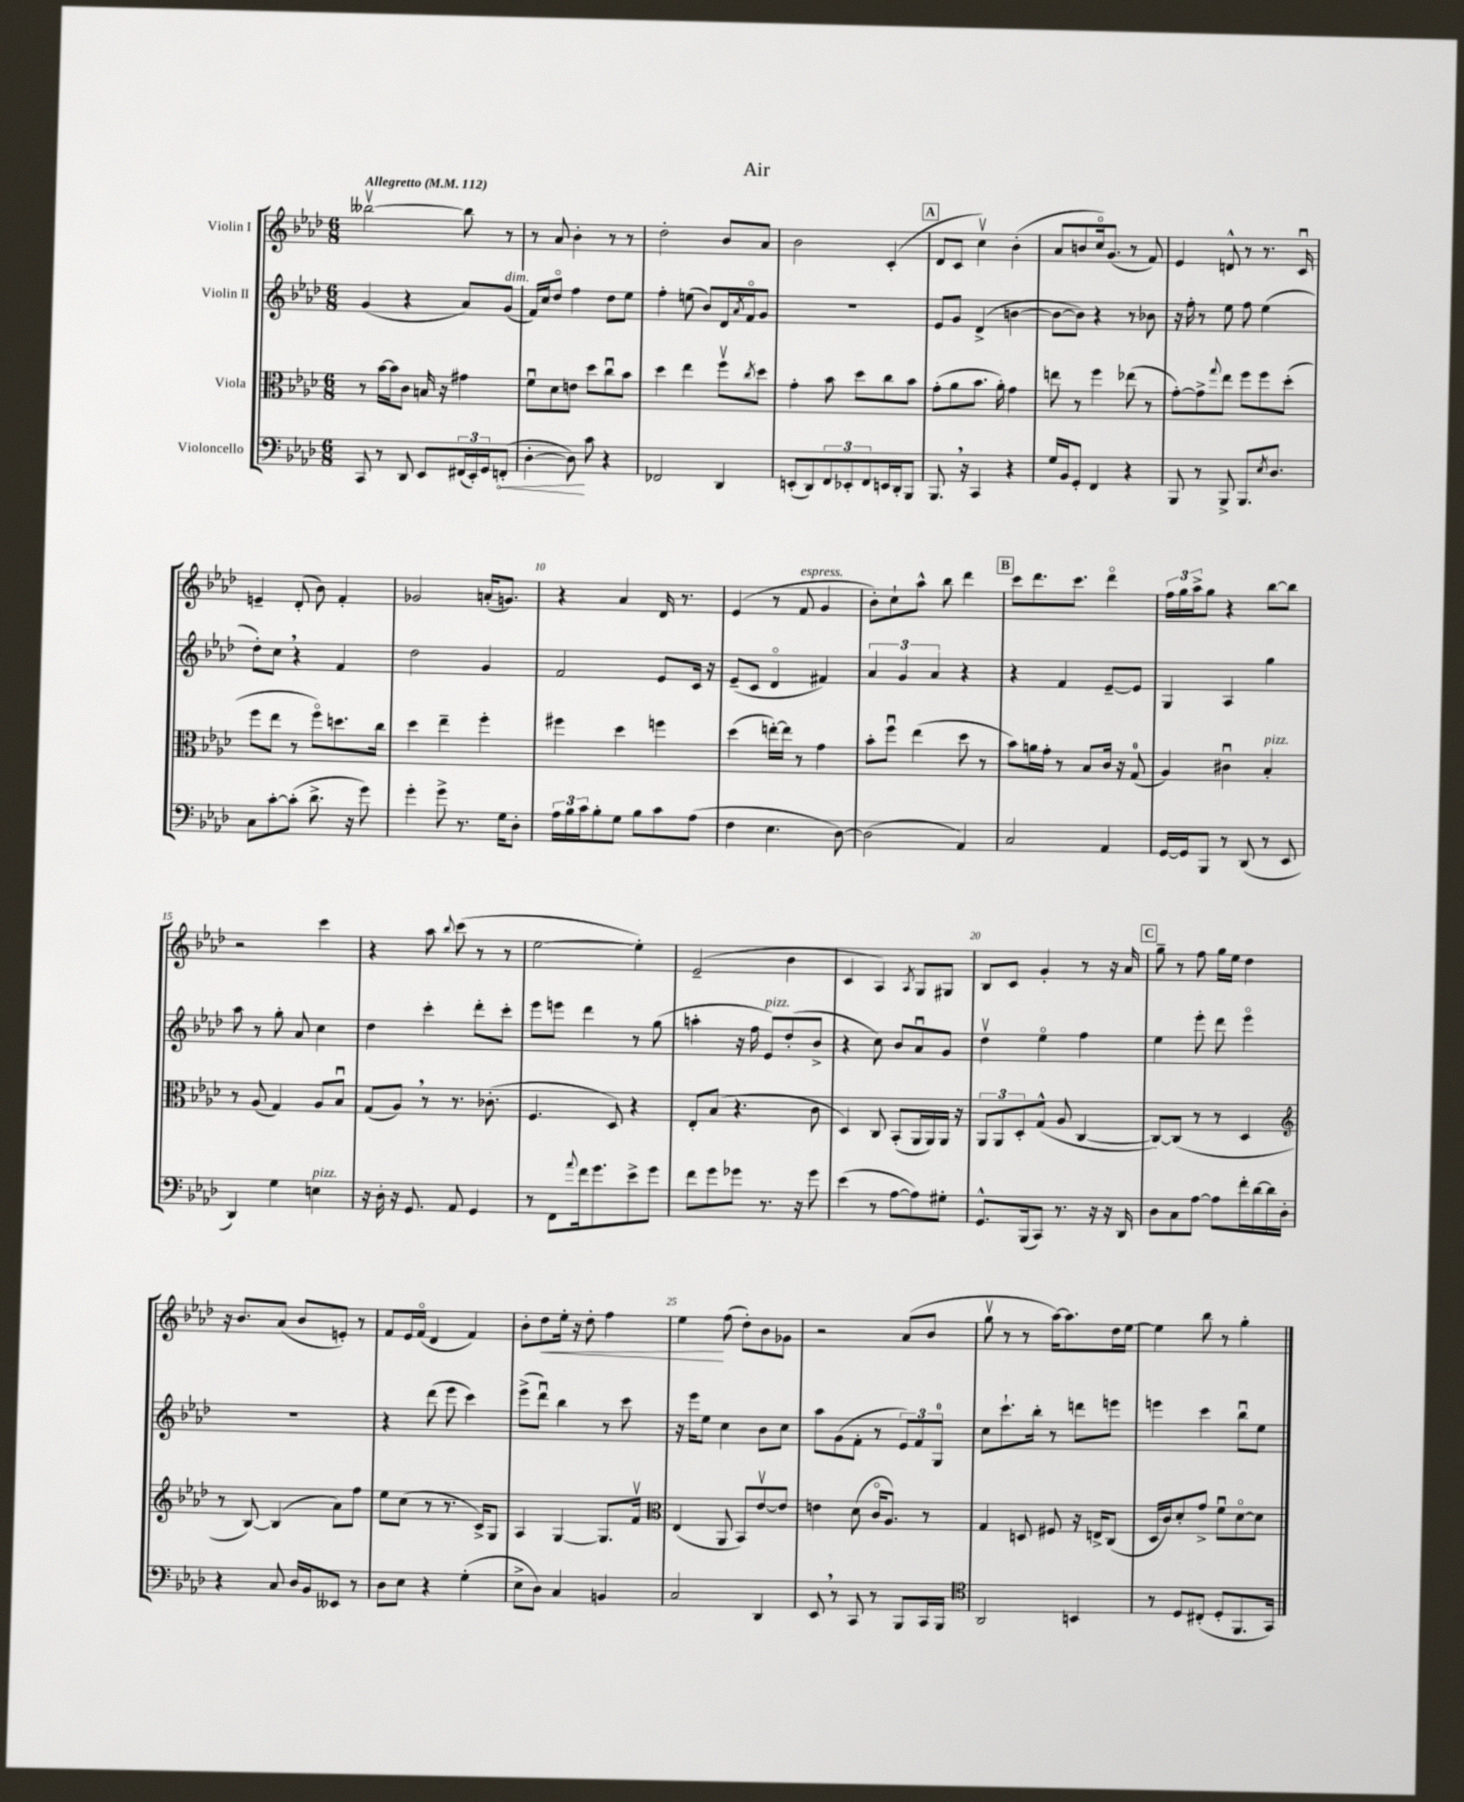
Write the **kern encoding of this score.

**kern	**dynam	**kern	**kern	**kern	**dynam
*part4	*part4	*part3	*part2	*part1	*part1
*staff4	*staff4	*staff3	*staff2	*staff1	*staff1
*I"Violoncello	*	*I"Viola	*I"Violin II	*I"Violin I	*
*clefF4	*	*clefC3	*clefG2	*clefG2	*
*k[b-e-a-d-]	*	*k[b-e-a-d-]	*k[b-e-a-d-]	*k[b-e-a-d-]	*
*M6/8	*	*M6/8	*M6/8	*M6/8	*
*MM112	*	*MM112	*MM112	*MM112	*
=1	=1	=1	=1	=1	=1
!	!	!	!	!LO:TX:a:B:t=Allegretto	!
8CC/	.	8r	(4g/	[2bb--Xv\	.
8r	.	[16b-\LL	.	.	.
.	.	16b-\J]	.	.	.
8DD-/	.	8c\J	4r	.	.
8EE-/L	.	16Bn/	.	.	.
.	.	16r	.	.	.
(24FF#X/L	.	4g#X\	8a-/L)	8bb--\]	.
24EE-'/)	.	.	.	.	.
24GG/J	.	.	.	.	.
!	!	!	!LO:TX:a:i:t=dim.	!	!
!	!LO:HP:b	!	!	!	!
(8FFn'/J	<	.	(8g/J	8r	.
=2	=2	=2	=2	=2	=2
[4D-'\	.	8fu\L	16f/LL)	8r	.
.	.	.	16cc/J	.	.
.	.	8d-\	8dd-/J	8a-/	.
8D-\])	.	8en\J	4ff\	4b-'\	.
8c\	[	8dd-\L	.	.	.
4r	.	8ccu\	8dd-\L	8r	.
.	.	8b-\J	8ee-\J	8r	.
=3	=3	=3	=3	=3	=3
2FF-X/	.	4dd-\	4ff'\	2dd-'\	.
.	.	4ee-\	(8een\	.	.
.	.	.	8b-/L)	.	.
4DD-/	.	8ffv\L	16d-/L	8b-/L	.
.	.	.	8qa-/	.	.
.	.	.	16f/J	.	.
.	.	8qcc/	.	.	.
.	.	8dd-\J	8g/J	8a-/J	.
=4	=4	=4	=4	=4	=4
(8EEn'/L	.	4g'\	2.r	2b-\	.
8DD-/)	.	.	.	.	.
12FF/	.	8b-\	.	.	.
12EE-X'/	.	.	.	.	.
.	.	8dd-\L	.	.	.
12FF/	.	.	.	.	.
16EEn/L	.	8cc\	.	(4c'/	.
16DD-'/J	.	.	.	.	.
8BBB-/J	.	8b-\J	.	.	.
!!LO:REH:place=s1:t=A
=5	=5	=5	=5	=5	=5
8.BBB-,/	.	(8g'\L	8e-/L	8d-/L	.
.	.	8a-\	8g/J	8c/J	.
16r	.	.	.	.	.
4CC/	.	8.b-\J	(4d-^/	4ccv\)	.
.	.	16a-'\)	.	.	.
4r	.	4g\	[4bn\	(4b-'\	.
=6	=6	=6	=6	=6	=6
16G/LL	.	8een\	8b\L_	8a-/L	.
16BB-/J	.	.	.	.	.
8GG'/J	.	8r	8b\J])	8bn/	.
4FF/	.	4ff\	4r	16cc/k)	.
.	.	.	.	(8.g/J	.
4r	.	(8ee-X\	8r	8r	.
.	.	8r	8b-X\	8f/)	.
=7	=7	=7	=7	=7	=7
8BBB-/	.	[8g'\L)	16r	4e-/	.
.	.	.	16ff'\	.	.
8r	.	8g^\]	8r	.	.
.	.	8qqgg/	.	.	.
8BBB-^/	.	8ee-\J	8ee-\	8dn^^/	.
8.BBB-/L	.	8ff\L	8ff\	8r	.
.	.	8ff\	(4ee-\	8.r	.
8qE-/	.	.	.	.	.
8.D-/J	.	.	.	.	.
.	.	(8dd-'\J	.	.	.
.	.	.	.	16cu/	.
!!LO:LB:g=z
=8	=8	=8	=8	=8	=8
8C\L	.	8ff\L	8dd-'\L)	4en~/	.
[8c'\	.	8ee-\J	8cc,\J	.	.
(8c'\J]	.	8r	4r	(8d-'/	.
8.d-^\	.	8ff\L)	.	8b-\)	.
.	.	8.ddn\	4f/	4f'/	.
16r	.	.	.	.	.
8g\)	.	.	.	.	.
.	.	16cc\Jk	.	.	.
=9	=9	=9	=9	=9	=9
4g'\	.	4dd-\	2dd-\	2g-X/	.
8g^\	.	4ee-~\	.	.	.
8.r	.	.	.	.	.
.	.	4ff'\	4g/	(16an'/KL	.
16G\KL	.	.	.	8.gn/J)	.
8D-'\J	.	.	.	.	.
=10	=10	=10	=10	=10	=10
24A-\LL	.	4ff#X\	2f/	4r	.
24B-\	.	.	.	.	.
24c\J	.	.	.	.	.
8B-'\	.	.	.	.	.
8G\J	.	4dd-\	.	4a-/	.
8B-\L	.	.	.	.	.
8c\	.	4ffn\	8e-/L	16d-/	.
.	.	.	.	8.r	.
(8A-\J	.	.	16c/Jk	.	.
.	.	.	16r	.	.
=11	=11	=11	=11	=11	=11
4F\	.	(4dd-\	(8e-~/L	(4e-/	.
.	.	.	8c/J	.	.
4.E-\	.	[16een'\LL)	4d-/	8r	.
.	.	16ee\JJ]	.	.	.
!	!	!	!	!LO:TX:a:i:t=espress.	!
.	.	8r	.	8f/	.
.	.	4g\	4f#X/)	4g/	.
[8D-\)	.	.	.	.	.
=12	=12	=12	=12	=12	=12
(2D-\]	.	8b-'\L	6a-/	8b-'\L)	.
.	.	8ffu\J	.	8cc`\	.
.	.	.	6g/	.	.
.	.	(4ee-\	.	8aa-^^\J	.
.	.	.	6a-/	.	.
.	.	.	.	8bb-\	.
4AA-/)	.	8dd-\	4r	4ddd-\	.
.	.	8r	.	.	.
!!LO:REH:place=s1:t=B
=13	=13	=13	=13	=13	=13
2C/	.	8b-\L)	4r	8ccc\L	.
.	.	16an\L	.	8.ddd-\	.
.	.	16g'\JJ	.	.	.
.	.	8r	4f/	.	.
.	.	.	.	8.ccc\J	.
.	.	8B-/L	.	.	.
4AA-/	.	16c/Jk	[8e-~/L	4ddd-\	.
.	.	16r	.	.	.
.	.	(8G/	8e-/J]	.	.
=14	=14	=14	=14	=14	=14
[16GG/LL	.	4A-/)	4G/	24ff\LL	.
.	.	.	.	24gg\	.
16GG/J]	.	.	.	.	.
.	.	.	.	24aa-^\J	.
8BBB-/J	.	.	.	8gg\J	.
8r	.	4c#Xu\	4A-/	4r	.
(8DD-/	.	.	.	.	.
!	!	!LO:TX:a:i:t=pizz.	!	!	!
8r	.	4B-'/	4gg\	[8bb-\L	.
8EE-/	.	.	.	8bb-\J]	.
!!LO:LB:g=z
=15	=15	=15	=15	=15	=15
4DD-/)	.	8r	8aa-\	2r	.
.	.	(8A-/	8r	.	.
4G\	.	4G/)	8gg'\	.	.
.	.	.	8a-/	.	.
!LO:TX:a:i:t=pizz.	!	!	!	!	!
4En\	.	8A-/L	4cc\	4ccc\	.
.	.	8B-u/J	.	.	.
=16	=16	=16	=16	=16	=16
16r	.	(8G/L	4dd-\	4r	.
16D-'\	.	.	.	.	.
16r	.	8A-,/J)	.	.	.
8.GG/	.	.	.	.	.
.	.	8r	4ccc'\	8aa-\	.
.	.	.	.	8qqbb-/	.
8AA-/	.	8.r	.	(8ccc\	.
4GG/	.	.	8ddd-'\L	8r	.
.	.	(8.c-X'\	.	.	.
.	.	.	8ccc'\J	8r	.
=17	=17	=17	=17	=17	=17
8r	.	4.F/	8eee-\L	[2ee-\	.
8FF\L	.	.	8eeen\J	.	.
8qqa-/	.	.	.	.	.
16f\k	.	.	4ddd-\	.	.
8.g\	.	.	.	.	.
.	.	8D-/)	.	.	.
8e-^\	.	4r	8r	4ee-'\])	.
8g\J	.	.	(8gg\	.	.
=18	=18	=18	=18	=18	=18
8f\L	.	8E-'/L	4aan'\	(2e-~/	.
8g\	.	(8B-/J	.	.	.
8g-X\J	.	4.r	16r	.	.
.	.	.	16ff\	.	.
!	!	!	!LO:TX:a:i:t=pizz.	!	!
8.r	.	.	8e-/L)	.	.
.	.	.	(8dd-'/	4b-\	.
16r	.	.	.	.	.
8g-\	.	8c\	8b-^/J	.	.
=19	=19	=19	=19	=19	=19
(4e-\	.	4D-/)	4r	4c/	.
8r	.	8C/	8cc\)	4A-/)	.
[8A-\L	.	(8BB-'/L	8b-/L	.	.
.	.	.	.	8qA-/	.
8A-\])	.	16AA-/L	8a-u/	8G/L	.
.	.	16AA-/)	.	.	.
8G#X'\J	.	16AA-/JJ	8g/J	8G#X/J	.
.	.	16r	.	.	.
=20	=20	=20	=20	=20	=20
8.GG^^/L	.	12AA-/L	4dd-v\	8B-/L	.
.	.	12AA-/	.	.	.
.	.	.	.	8c/J	.
.	.	12D-'/	.	.	.
(16BBB-/k	.	.	.	.	.
8CC/J)	.	(8G^^/J	4ee-\	4g'/	.
8.r	.	8A-/	.	.	.
.	.	[4C/	4ff\	8r	.
16r	.	.	.	.	.
16r	.	.	.	16r	.
16DD-/	.	.	.	16a-/	.
!!LO:REH:place=s1:t=C
=21	=21	=21	=21	=21	=21
8D-\L	.	8C/L_)	4ee-\	8gg~\	.
8C\	.	(8C/J]	.	8r	.
[8A-\J	.	8r	8eee-'\	8ff\	.
8A-\L]	.	8r	8ddd-\	16gg\LL	.
.	.	.	.	16ee-\JJ	.
16f'\L	.	4D-/	4eee-\	4dd-\	.
[16d-\	.	.	.	.	.
16d-\]	.	.	.	.	.
16D-'\JJ	.	.	.	.	.
!!LO:LB:g=z
=22	=22	=22	=22	=22	=22
*	*	*clefG2	*	*	*
4r	.	8r	2.r	16r	.
.	.	.	.	8.b-/L	.
.	.	[8B-/)	.	.	.
8C/	.	(4B-/]	.	(8a-/J	.
16D-/LL	.	.	.	8b-/L	.
16BB-/J	.	.	.	.	.
8EE--X/J	.	8a-\L)	.	8en'/J)	.
8r	.	8ff\J	.	8r	.
=23	=23	=23	=23	=23	=23
8D-\L	.	8ee-\L	4r	8f/L	.
8E-\J	.	(8cc\J	.	16e-/L	.
.	.	.	.	(16f/JJ	.
4r	.	8r	(8ddd-\	4d-/	.
.	.	8.r	8eee-\	.	.
(4G'\	.	.	4ccc\)	4f/)	.
.	.	16c^/KL)	.	.	.
.	.	8G/J	.	.	.
=24	=24	=24	=24	=24	=24
8E-^\L	.	4A-/	(8eee-^\L	8b-'\L	.
!	!	!	!	!	!LO:HP:b
8D-\J)	.	.	8ddd-u\J)	8dd-\	<
4C/	.	[4G/	4bb-\	16ee-'\Jk	.
.	.	.	.	16r	.
.	.	.	.	8dd-'\	.
4BBn/	.	8.G/L]	8r	4ff\	.
.	.	.	8ccc\	.	.
.	.	16fv/Jk	.	.	.
=25	=25	=25	=25	=25	=25
*	*	*clefC3	*	*	*
2C/	.	(4E-/	16r	4ee-\	.
.	.	.	16eee-\KL	.	.
.	.	.	8ee-\J	.	.
.	.	8AA-/	4cc\	(8ff\	[
.	.	8BB-/L)	.	8dd-'\L)	.
4DD-/	.	[8e-v/	8b-\L	8b-\	.
.	.	8e-/J]	8cc\J	8g-X\J	.
=26	=26	=26	=26	=26	=26
8EE-,/	.	4en\	8aa-\L	2r	.
8r	.	.	(8g\	.	.
8CC/	.	(8d-\	8f'\J	.	.
8r	.	16c/KL	8r	.	.
.	.	8.A-/J)	.	.	.
8BBB-/L	.	.	12e-/L)	(8a-/L	.
.	.	.	12f/	.	.
16CC/L	.	8r	.	8b-/J	.
.	.	.	12G/J	.	.
16BBB-/JJ	.	.	.	.	.
=27	=27	=27	=27	=27	=27
*clefC4	*	*	*	*	*
2AA-/	.	4G/	8cc\L	8ggv\	.
.	.	.	8.ccc`\	8r	.
.	.	8Dn/	.	8r	.
.	.	.	16bb-'\Jk	.	.
.	.	8F#X/	8r	[16aa-\KL)	.
.	.	.	.	8.aa-\]	.
4BBn/	.	16r	8dddn\L	.	.
.	.	16En^/KL	.	.	.
.	.	(8C/J	8eeen\J	16dd-\L	.
.	.	.	.	[16ee-\JJ	.
=28	=28	=28	=28	=28	=28
8r	.	16D-/LL	4eeen\	4ee-\]	.
.	.	16c/J)	.	.	.
8D-/L	.	8d-'/	.	.	.
(8C#X'/J	.	8g^/J	4ccc\	8bb-\	.
8D-'/L	.	8fu\L	.	8r	.
8.FF/	.	[8d-\	8bb-u\L	4gg'\	.
.	.	8d-\J]	8ee-\J	.	.
16GG/Jk)	.	.	.	.	.
==	==	==	==	==	==
*-	*-	*-	*-	*-	*-
